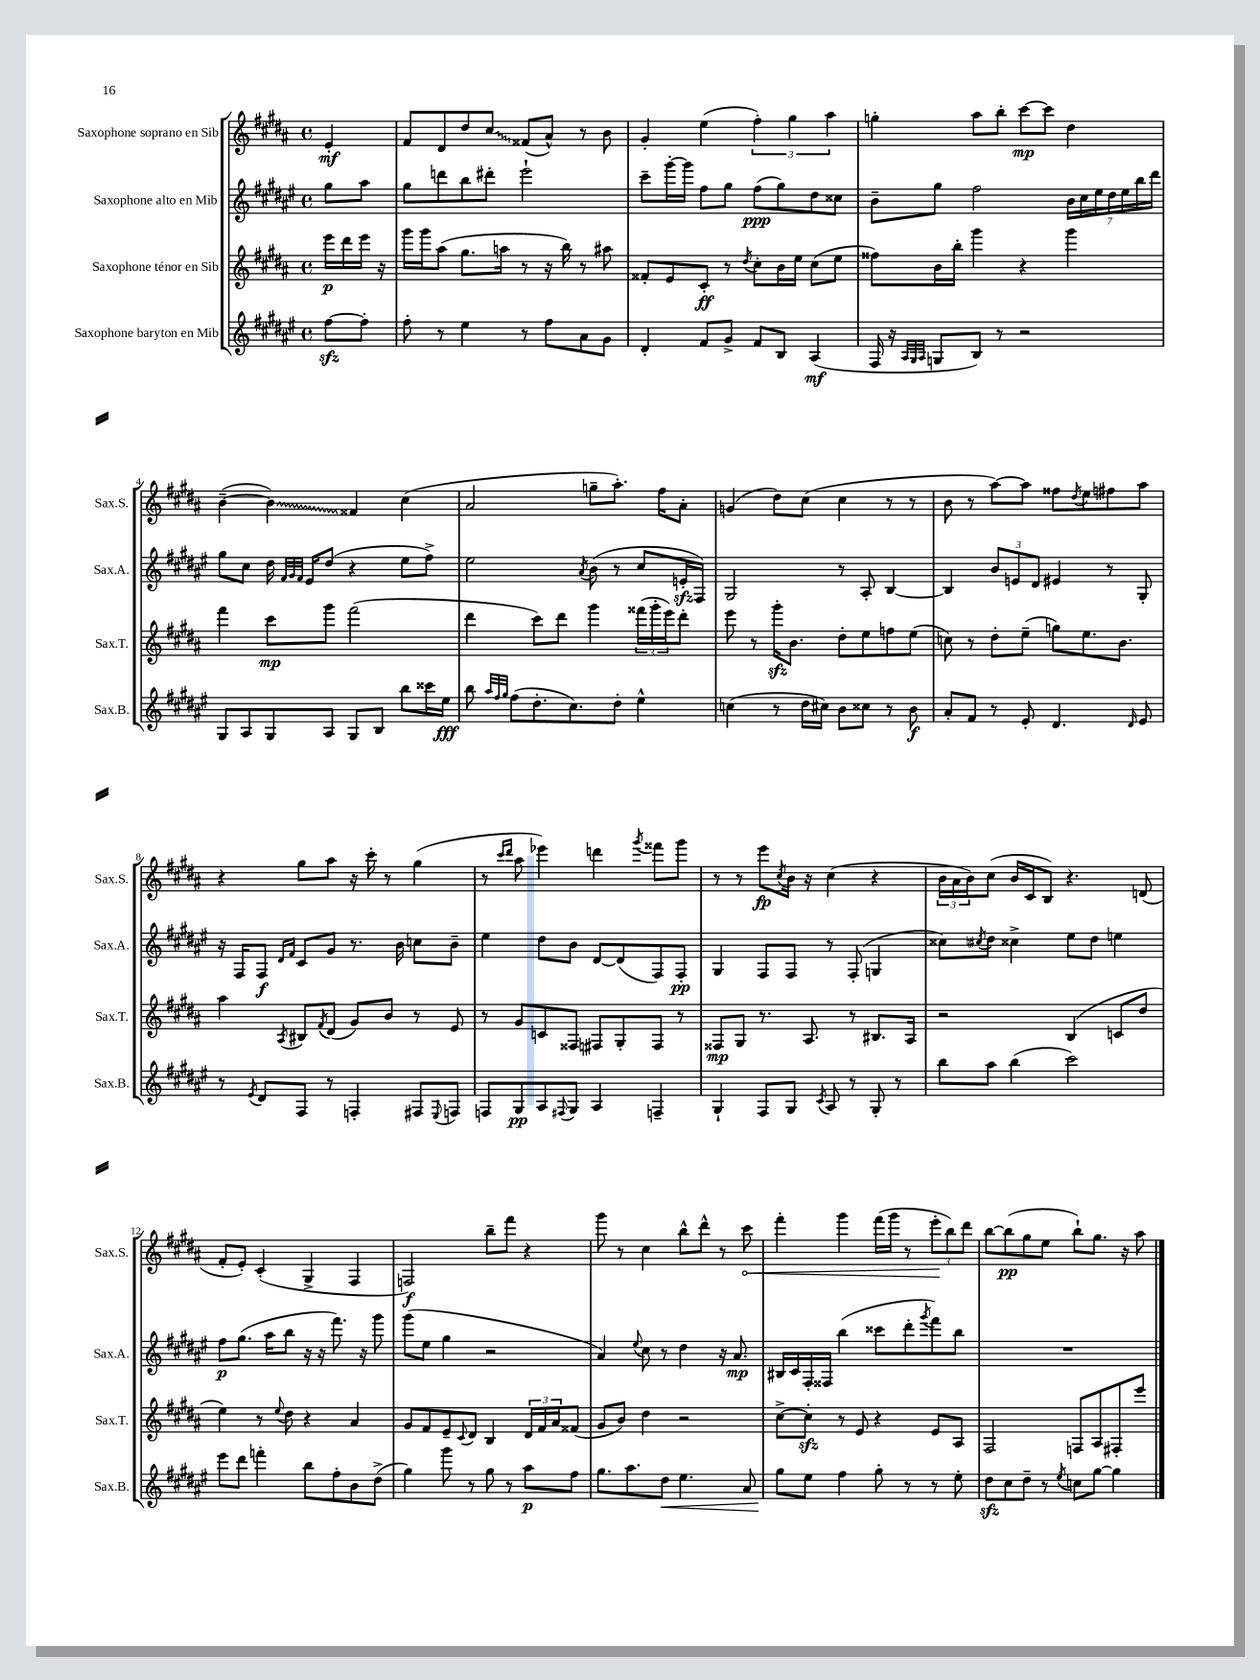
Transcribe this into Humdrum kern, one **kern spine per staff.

**kern	**kern	**kern	**kern
*staff4	*staff3	*staff2	*staff1
*clefG2	*clefG2	*clefG2	*clefG2
*k[f#c#g#d#a#e#]	*k[f#c#g#d#a#]	*k[f#c#g#d#a#e#]	*k[f#c#g#d#a#]
*M4/4	*M4/4	*M4/4	*M4/4
*met(c)	*met(c)	*met(c)	*met(c)
[8ff#	16eee	8gg#	4e'
.	16ddd#	.	.
8ff#']	16eee	8aa#	.
.	16r	.	.
=	=	=	=
8ff#'	16ggg#	8gg#	8f#
.	16ggg#	.	.
8r	(8aa#	8ddd	8d#
4ee#	8.gg#	8bb	8dd#
.	.	8ddd#'	8cc#
.	16aa	.	.
8r	8r	2eee#`	(8f##
8ff#	16r	.	8a#^^)
.	16bb)	.	.
8a#	8r	.	8r
8g#	8aa#	.	8b
=	=	=	=
4d#'	8f##'	8ccc#~	4g#'
.	8e	[16ggg#'	.
.	.	16ggg#]	.
8f#	8c#'	8ff#	(4ee
8g#^	8r	8gg#	.
.	8qdd#	.	.
8f#	8cc#'	(8ff#	6ff#')
8B	16b	8gg#)	.
.	.	.	6gg#
.	16ee	.	.
(4A#	(8cc#	8dd#	.
.	.	.	6aa#
.	8ee	8cc##	.
=	=	=	=
16F#	8ff##)	8b~	4gg'
16r	.	.	.
32qqA#	.	.	.
32qqG#	.	.	.
32qqA#	.	.	.
8G	16b	8gg#	.
.	16bb'	.	.
8B)	4ggg#	2ff#	8aa#
8r	.	.	8bb'
2r	4r	.	[8ccc#
.	.	.	8ccc#]
.	4ggg#	28b	4dd#
.	.	28cc#	.
.	.	28ee#	.
.	.	28dd#	.
.	.	28ee#	.
.	.	28bb	.
.	.	28ddd#	.
=	=	=	=
8G#	4fff#	8gg#	([4b~
8A#	.	8cc#	.
8G#	8ccc#	16dd#	4b])
.	.	32qqf#	.
.	.	32qqg#	.
.	.	32qqf#	.
.	.	16e#	.
8A#	8ggg#	(8dd#	.
8G#	(2fff#	4r	4f##
8B	.	.	.
8bb	.	8ee#	(4cc#
16ccc##	.	8ff#^)	.
16ee#	.	.	.
=	=	=	=
8bb	4ddd#	2ee#	2a#
32qqaa#	.	.	.
32qqff#	.	.	.
32qqgg#	.	.	.
(8ff#	.	.	.
8.dd#'	8ccc#)	.	.
.	8ddd#	.	.
8.cc#)	.	.	.
.	.	8qa#	.
.	4ggg#	(8b	8gg~
8dd#'	.	8r	8.aa#')
4ee#^^	(24fff##	8cc#	.
.	24ggg#'	.	.
.	.	.	16ff#
.	24eee)	.	.
.	8ddd#'	16e'	8a#'
.	.	16F#)	.
=	=	=	=
(4cc	8eee	2G#	(4g
.	8r	.	.
8r	16ggg#'	.	8dd#)
.	8.b	.	.
16dd#	.	.	(8cc#
16cc#)	.	.	.
8b	8dd#'	8r	4cc#
8cc##	8ee	8A#'	.
8r	8ff	[4B	8r
8b	(8ee	.	8r
=	=	=	=
8a#'	8cc)	4B]	8b
8f#	8r	.	8r
8r	8dd#'	12b	[8aa#)
.	.	12e	.
8e#'	(8ee~	.	8aa#]
.	.	12d#	.
4.d#	8gg)	4e#	8ff##
.	.	.	8qdd#
.	8.ee	.	8ee
.	.	8r	8ff#
.	8.b	.	.
16qqd#	.	.	.
8e#	.	8G#'	8aa#
=	=	=	=
8r	4aa#	16r	4r
.	.	16F#	.
8qe#	.	.	.
8d#	.	8F#	.
.	.	16qqd#	.
.	8qA#	16qqf#	.
8F#	8B#	8c#	8gg#
.	8qf#	.	.
8r	(8d#	8g#	8aa#
4F'	8g#)	8.r	16r
.	.	.	16ccc#'
.	8b	.	8r
.	.	16b	.
8F#	8r	8cc	(4gg#
8qqE#	.	.	.
8F	8e	8b~	.
=	=	=	=
8F	8r	4ee#	8r
.	.	.	16qqccc#
.	.	.	16qqddd#
8G#	8g#	.	8aa#
8A#	8c	8dd#	4eee-)
8qqF#	.	.	.
8G#	8F##	8b	.
4A#	8F#	[8d#	4ddd
.	8G#'	(8d#]	.
.	.	.	8qggg#
4F~	8F#	8F#)	8fff##
.	8r	8F#'	8ggg#
=	=	=	=
4G#`	8F##	4G#	8r
.	8G#	.	8r
8F#	8.r	8F#	8eee
.	.	.	8qcc#
8G#	.	8F#	16b
.	8.A#	.	16r
8qc#	.	.	.
8A#	.	8r	(4cc#
8r	8r	(8F#'	.
8G#'	8.B#	4G	4r
8r	.	.	.
.	16A#	.	.
=	=	=	=
8bb	2r	8cc##)	24b
.	.	.	24a#
.	.	.	24b)
.	.	8qcc#	.
8aa#	.	8dd#	(8cc#
(4bb	.	4cc##^	16b
.	.	.	16c#
.	.	.	8B)
2ccc#)	(4B	8ee#	4.r
.	.	8dd#	.
.	8c	4ee	.
.	8dd#	.	(8d
=	=	=	=
8eee#	4ee)	8ff#	8f#'
8ddd#	.	(8.gg#	8e')
4fff'	8r	.	(4c#'
.	.	16aa#	.
.	8qqee	.	.
.	8dd#	8bb	.
8bb	4r	16r	4G#^
.	.	16r	.
8ff#'	.	8.fff#)	.
8b	4a#	.	4F#
.	.	16r	.
(8dd#^	.	8ggg#	.
=	=	=	=
4gg#)	8g#	(8ggg#	2F)
.	8f#	8ee#	.
8ggg#	8e~	4gg#	.
.	8qqc#	.	.
8r	8d#	.	.
8gg#	4B	2r	8bb~
8r	.	.	8fff#
8aa#	24d#	.	4r
.	24f#	.	.
.	24a#	.	.
8ff#	(8f##	.	.
=	=	=	=
8.gg#	8g#	4a#)	8ggg#
.	8b)	.	8r
8.aa#	.	.	.
.	.	8qqee#	.
.	4dd#	8cc#	4cc#
8dd#	.	8r	.
4.ee#	2r	4dd#	8bb^^
.	.	.	8ddd#^^
.	.	16r	8r
.	.	8.a#	.
8a#	.	.	8ccc#
=	=	=	=
8gg#	[8cc#^	16B#	4fff#'
.	.	16c#	.
8ee#	8cc#']	16F#'	.
.	.	16F##	.
4ff#	8r	(4bb	4ggg#
.	8e	.	.
8gg#'	4r	8ccc##	(16fff#
.	.	.	16ggg#
8r	.	8ddd#'	8r
.	.	8qggg#	.
8r	8e	8fff#)	12eee'
.	.	.	12bb)
8ee#'	8A#	8bb	.
.	.	.	12ddd#
=	=	=	=
8dd#	2F#	1r	[8bb
8cc#	.	.	(8bb]
8dd#~	.	.	8gg#
8r	.	.	8ee
8qee#	.	.	.
8cc	8F	.	8bb`)
[8gg#	8A#	.	8.gg#
4gg#]	8F#'	.	.
.	.	.	16r
.	8eee	.	8aa#
==	==	==	==
*-	*-	*-	*-
